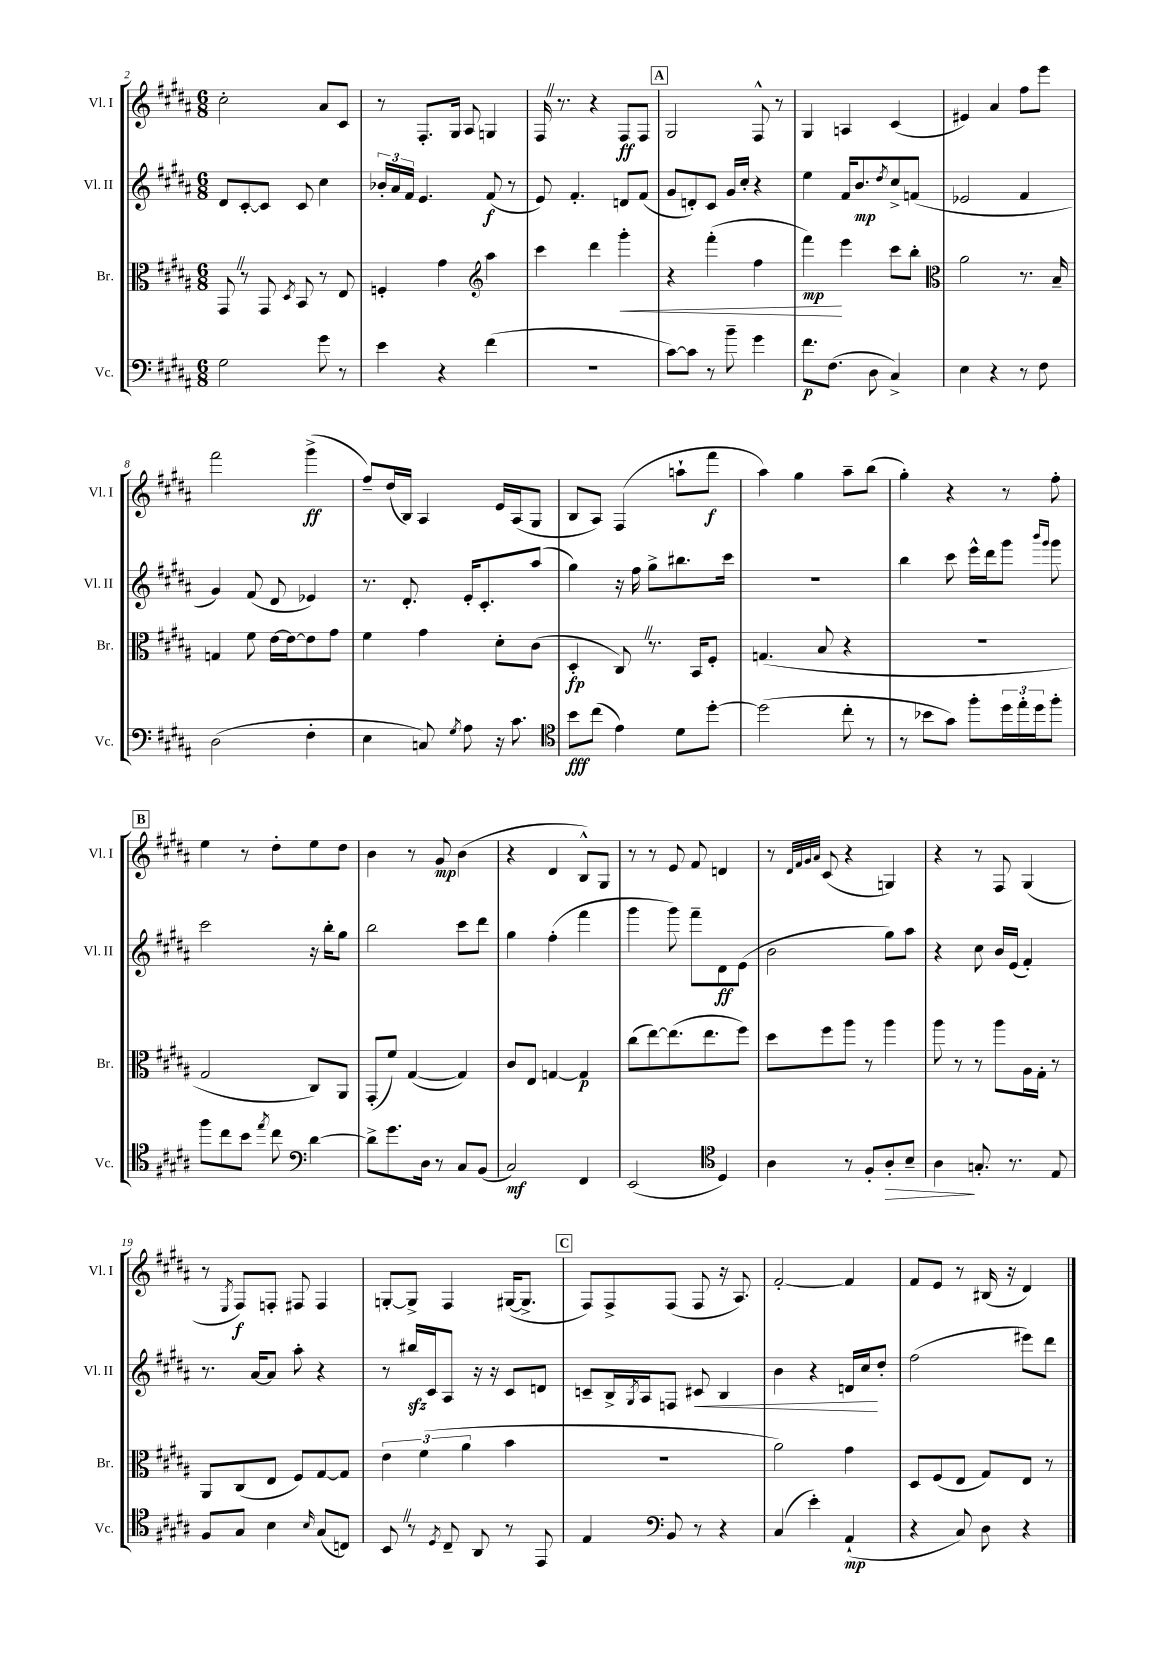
<<
\new StaffGroup <<
\new Staff = "s0" \with { instrumentName = "Vl. I" shortInstrumentName = "Vl. I" } {
    \clef treble \key b \major \numericTimeSignature \time 6/8
    cis''2-. ais'8 cis'8 |
    r8 fis8.-. gis16 ais8 g4 |
    fis16 \once \override BreathingSign.text = \markup { \musicglyph "scripts.caesura.straight" } \breathe r8. r4 fis8\ff fis8 |
    \mark \markup { \box "A" } gis2 fis8-^ r8 |
    gis4 a4 cis'4( |
    eis'4) ais'4 fis''8 e'''8 |
    fis'''2 gis'''4->\ff( |
    fis''8--) dis''16( b16) ais4 e'16 ais16( gis8 |
    b8 ais8) fis4( a''8-! fis'''8\f |
    ais''4) gis''4 ais''8-- b''8( |
    gis''4-.) r4 r8 fis''8-. |
    \mark \markup { \box "B" } e''4 r8 dis''8-. e''8 dis''8 |
    b'4 r8 gis'8\mp b'4( |
    r4 dis'4 b8-^) gis8 |
    r8 r8 e'8 fis'8 d'4 |
    r8 \grace { dis'32 fis'32 gis'32 ais'32 } cis'8( r4 g4) |
    r4 r8 fis8 gis4( |
    r8 \acciaccatura { e8 } fis8\f) f8-. fis8 fis4 |
    g8~-. g8-> fis4 gis16~( gis8.-> |
    \mark \markup { \box "C" } fis8) fis8-> fis8( fis8 r16 ais8.) |
    fis'2~-. fis'4 |
    fis'8 e'8 r8 bis16( r16 dis'4) \bar "|." |
}
\new Staff = "s1" \with { instrumentName = "Vl. II" shortInstrumentName = "Vl. II" } {
    \clef treble \key b \major \numericTimeSignature \time 6/8
    dis'8 cis'8~-. cis'8 cis'8 cis''4 |
    \tuplet 3/2 { bes'16-. ais'16 fis'16 } e'4. fis'8\f( r8 |
    e'8) fis'4.-. d'8 fis'8( |
    \mark \markup { \box "A" } gis'8 d'8-.) cis'8 gis'16 cis''16-. r4 |
    e''4 fis'16 b'8.\mp \acciaccatura { dis''8 } cis''8-> f'8( |
    ees'2 fis'4 |
    gis'4) fis'8( dis'8 ees'4) |
    r8. dis'8.-. e'16-. cis'8.-. ais''8( |
    gis''4) r16 fis''16 gis''8-> bis''8. cis'''16 |
    R2. |
    b''4 cis'''8 e'''16-^ dis'''16 gis'''8 \grace { b'''16 gis'''16 } gis'''8 |
    \mark \markup { \box "B" } cis'''2 r16 b''16-. gis''8 |
    b''2 cis'''8 dis'''8 |
    gis''4 fis''4-.( fis'''4 |
    gis'''4 gis'''8) fis'''8-- dis'8\ff e'8( |
    b'2 gis''8) ais''8 |
    r4 cis''8 b'16 e'16( fis'4-.) |
    r8. ais'16~ ais'8 ais''8-. r4 |
    r8 bis''16\sfz cis'16 ais8 r16 r16 cis'8 d'8 |
    \mark \markup { \box "C" } c'8-- b16-> \acciaccatura { gis8 } ais16 f8 cis'8\< b4 |
    b'4 r4 d'16 cis''16\! dis''8-. |
    fis''2( eis'''8) dis'''8 \bar "|." |
}
\new Staff = "s2" \with { instrumentName = "Br." shortInstrumentName = "Br." } {
    \clef alto \key b \major \numericTimeSignature \time 6/8
    gis,8 \once \override BreathingSign.text = \markup { \musicglyph "scripts.caesura.straight" } \breathe r8 gis,8 \acciaccatura { dis8 } b,8 r8 e8 |
    f4-. gis'4 \clef treble ais''4 |
    cis'''4 dis'''4 gis'''4-.\< |
    \mark \markup { \box "A" } r4 fis'''4-.( fis''4 |
    fis'''4\mp\!) e'''4 cis'''8 b''8-. |
    \clef alto ais'2 r8. b16-- |
    g4 fis'8 e'16~ e'16~ e'8 gis'8 |
    fis'4 gis'4 dis'8-. cis'8( |
    dis4-.\fp cis8) \once \override BreathingSign.text = \markup { \musicglyph "scripts.caesura.straight" } \breathe r8. b,16 fis8-. |
    g4.( b8 r4 |
    R2. |
    \mark \markup { \box "B" } gis2 cis8) ais,8 |
    gis,8-.( fis'8) gis4~( gis4) |
    cis'8 e8 g4~ g4\p |
    cis''8( e''8~) e''8.( e''8. fis''8) |
    dis''8 fis''8 ais''8 r8 ais''4 |
    ais''8 r8 r8 ais''8 ais16 gis16-. r8 |
    ais,8 cis8( e8 fis8) gis8~ gis8 |
    \tuplet 3/2 { e'4 fis'4( ais'4 } b'4 |
    \mark \markup { \box "C" } R2. |
    ais'2) gis'4 |
    dis8 fis8( e8 gis8) e8 r8 \bar "|." |
}
\new Staff = "s3" \with { instrumentName = "Vc." shortInstrumentName = "Vc." } {
    \clef bass \key b \major \numericTimeSignature \time 6/8
    gis2 gis'8 r8 |
    e'4 r4 fis'4( |
    R2. |
    \mark \markup { \box "A" } cis'8~) cis'8 r8 b'8-- gis'4 |
    fis'8.\p fis8.( dis8 cis4->) |
    e4 r4 r8 fis8 |
    dis2( fis4-. |
    e4 c8) \acciaccatura { gis8 } ais8 r16 cis'8. |
    \clef tenor b'8\fff cis''8( e'4) dis'8 dis''8~-. |
    dis''2( cis''8-. r8 |
    r8 bes'8 gis'8) fis''8-. \tuplet 3/2 { dis''16 e''16-. dis''16 } fis''8-. |
    \mark \markup { \box "B" } fis''8 cis''8 b'8 \acciaccatura { e''8 } cis''8 \clef bass dis'4~ |
    dis'8-> gis'8. dis16 r8 cis8 b,8( |
    cis2\mf) fis,4 |
    e,2( \clef tenor dis4) |
    ais4 r8 fis8-. ais8-.\> b8-- |
    ais4\! g8.-. r8. e8 |
    fis8 gis8 b4 \grace { b16 } gis8( c8) |
    b,8 \once \override BreathingSign.text = \markup { \musicglyph "scripts.caesura.straight" } \breathe r8 \acciaccatura { dis8 } cis8-- ais,8 r8 e,8 |
    \mark \markup { \box "C" } e4 \clef bass b,8 r8 r4 |
    cis4( e'4-.) ais,4-!\mp( |
    r4 cis8) dis8 r4 \bar "|." |
}
>>
>>
\layout { \context { \Score currentBarNumber = #2 } }
